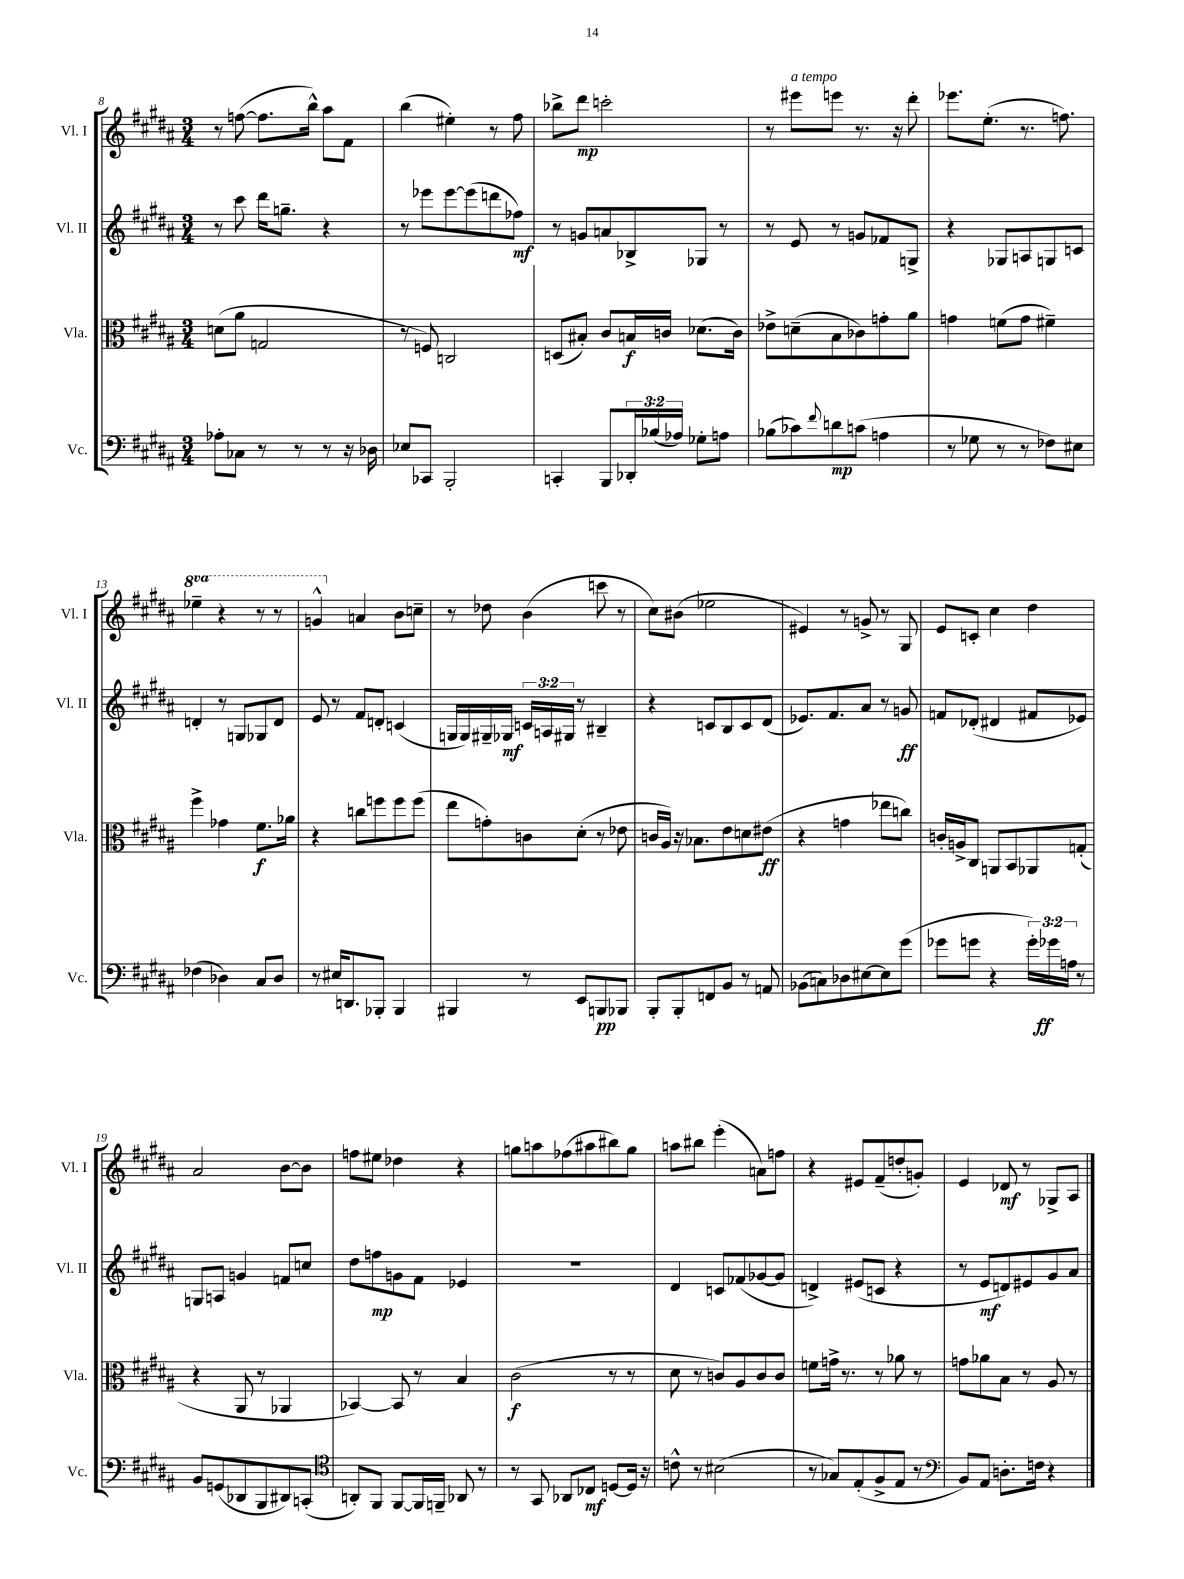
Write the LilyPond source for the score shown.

<<
\new StaffGroup <<
\new Staff = "s0" \with { instrumentName = "Vl. I" shortInstrumentName = "Vl. I" } {
    \clef treble \key b \major \numericTimeSignature \time 3/4 \set Staff.ottavationMarkups = #ottavation-simple-ordinals
    r8 f''8~( f''8. b''16-^) ais''8 fis'8 |
    b''4( eis''4-.) r8 fis''8 |
    bes''8-> dis'''8\mp c'''2-. |
    r8 eis'''8^\markup { \italic "a tempo" } e'''8 r8. r16 dis'''8-. |
    ees'''8. e''8.-.( r8. f''8.) |
    \ottava #1 ees'''4-- r4 r8 r8 |
    g''4-^ \ottava #0 a'4 b'8 c''8-- |
    r8 des''8 b'4( c'''8 r8 |
    cis''8) bis'8( ees''2 |
    eis'4) r8 g'8-> r8 gis8 |
    e'8 c'8-. cis''4 dis''4 |
    ais'2 b'8~ b'8 |
    f''8 eis''8 des''4 r4 |
    g''8 a''8 fes''8( ais''8 bis''8) g''8 |
    a''8 bis''8 e'''4-.( a'8) f''8 |
    r4 eis'8 fis'8--( d''8-. g'8-.) |
    e'4 des'8\mf r8 ges8-> ais8 \bar "|." |
}
\new Staff = "s1" \with { instrumentName = "Vl. II" shortInstrumentName = "Vl. II" } {
    \clef treble \key b \major \numericTimeSignature \time 3/4 \override Staff.TupletNumber.text = #tuplet-number::calc-fraction-text
    r8 cis'''8 dis'''16 g''8.-- r4 |
    r8 ees'''8 ees'''8~ ees'''8( d'''8 fes''8\mf) |
    r8 g'8 a'8 bes8-> ges8 r8 |
    r8 e'8 r8 g'8 fes'8 g8-> |
    r4 ges8 a8 g8 c'8 |
    d'4-. r8 g8 ges8 d'8 |
    e'8 r8 fis'8 d'8-. c'4( |
    g16 g16) gis16-- ges16\mf \tuplet 3/2 { c'16 a16 gis16 } r8 bis4-- |
    r4 c'8 b8 c'8 dis'8( |
    ees'8.) fis'8. ais'8 r8 g'8\ff |
    f'8 des'8-.( dis'4 fis'8 ees'8) |
    g8 a8 g'4 f'8 c''8 |
    dis''8 f''8\mp g'8 fis'8 ees'4 |
    R2. |
    dis'4 c'8 fes'8( ges'8~ ges'8 |
    d'4->) eis'8( c'8 r4 |
    r8 e'8\mf d'8) eis'8 gis'8 ais'8 \bar "|." |
}
\new Staff = "s2" \with { instrumentName = "Vla." shortInstrumentName = "Vla." } {
    \clef alto \key b \major \numericTimeSignature \time 3/4
    d'8( ais'8 g2 |
    r8 f8) c2 |
    d8( bis8-.) cis'8 b16\f c'16 des'8.( c'16) |
    ees'8-> d'8--( b8 ces'8) g'8-. ais'8 |
    g'4 f'8( g'8 fis'4--) |
    fis''4-> ges'4 fis'8.\f aes'16 |
    r4 c''8 f''8 f''8 f''8( |
    e''8 g'8-.) c'8 dis'8-.( r8 ees'8 |
    c'16 ais16) r16 bes8. e'8 d'8 eis'8\ff( |
    r4 g'4 ees''8 c''8) |
    c'16-. a16-> cis8 a,8 b,8 aes,8 g8-.( |
    r4 ais,8 r8 aes,4 |
    bes,4~) bes,8 r8 b4 |
    cis'2\f( r8 r8 |
    dis'8 r8 c'8) ais8 c'8 c'8 |
    f'8 g'16-> r8. r8 aes'8 r8 |
    g'8 aes'8 b8 r8 ais8 r8 \bar "|." |
}
\new Staff = "s3" \with { instrumentName = "Vc." shortInstrumentName = "Vc." } {
    \clef bass \key b \major \numericTimeSignature \time 3/4 \override Staff.TupletNumber.text = #tuplet-number::calc-fraction-text
    aes8-. ces8 r8 r8 r8 r16 des16 |
    ees8 ces,8 b,,2-. |
    c,4-. b,,8 \tuplet 3/2 { des,16-. bes16( aes16) } ges8-. a8 |
    bes8( ces'8) \appoggiatura { fis'8 } d'8\mp c'8( a4 |
    r8 ges8 r8 r8 fes8) eis8 |
    fes4( des4) cis8 des8 |
    r8 eis16 d,8. bes,,8-. bes,,4 |
    bis,,4 r8 e,8 b,,8\pp bes,,8 |
    b,,8-. b,,8-. f,8 b,8 r8 a,8 |
    bes,8( c8) des8 eis8~ eis8 gis'8( |
    ges'8 g'8 r4 \tuplet 3/2 { g'16-.) ges'16\ff a16 } r8 |
    b,8 g,8( des,8 b,,8 dis,8) c,8-.( |
    \clef tenor a,8-.) fis,8 fis,8~ fis,16 f,16-- aes,8 r8 |
    r8 gis,8 aes,8 ces8\mf d8~ d16 r16 |
    c'8-^ r8 bis2( |
    r8 ges8) e8-.( fis8-> e8 r8 |
    \clef bass b,8) ais,8 d8.-. f16 r4 \bar "|." |
}
>>
>>
\layout { \context { \Score currentBarNumber = #8 } }
